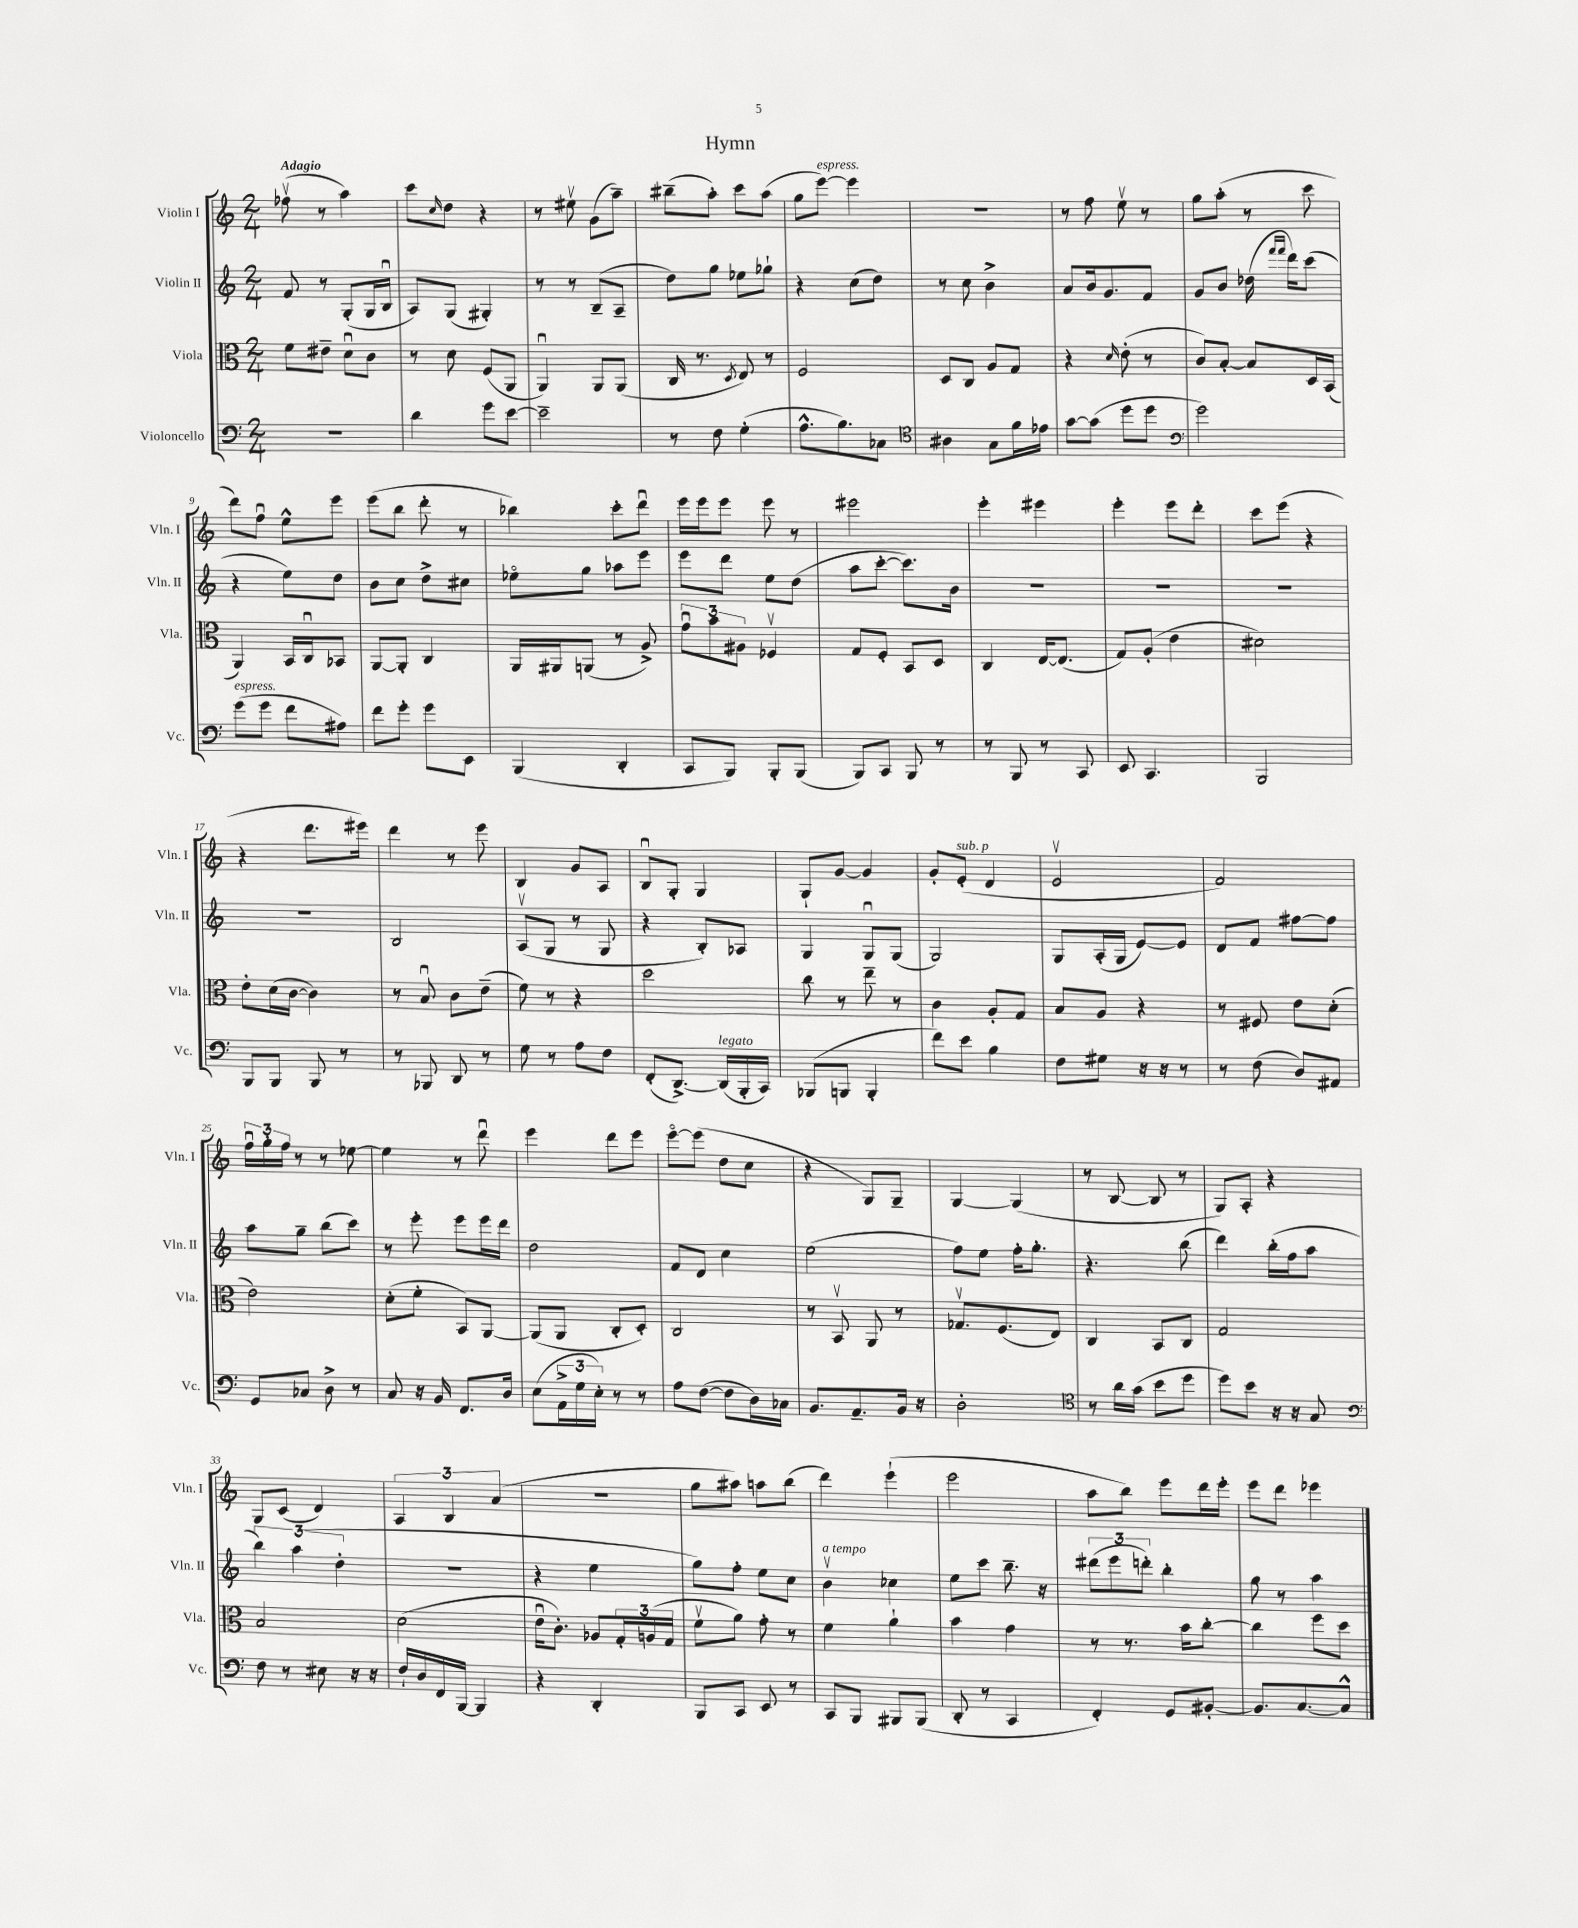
\header { title = "Hymn" }
<<
\new StaffGroup <<
\new Staff = "s0" \with { instrumentName = "Violin I" shortInstrumentName = "Vln. I" } {
    \clef treble \key c \major \numericTimeSignature \time 2/4 \tempo "Adagio"
    fes''8\upbow( r8 a''4) |
    c'''8 \grace { c''16 } d''8 r4 |
    r8 eis''8\upbow g'8( a''8--) |
    bis''8--( a''8-.) c'''8 a''8( |
    g''8 e'''8~^\markup { \italic "espress." }) e'''4 |
    r2 |
    r8 f''8 e''8\upbow r8 |
    g''8 a''8-.( r8 c'''8 |
    d'''8) f''8\downbow e''8-^ e'''8 |
    e'''8( b''8 d'''8-. r8 |
    bes''4) c'''8-. d'''8\downbow |
    e'''16 e'''16 e'''8 e'''8 r8 |
    eis'''2 |
    e'''4-. eis'''4 |
    e'''4-. e'''8 d'''8-. |
    c'''8 e'''8( r4 |
    r4 d'''8. eis'''16) |
    d'''4 r8 e'''8 |
    b4 g'8 a8 |
    b8\downbow g8-. g4 |
    g8-! g'8~ g'4 |
    g'8-. e'8-.^\markup { \italic "sub. p" }( d'4 |
    e'2\upbow |
    f'2) |
    \tuplet 3/2 { f''16\downbow g''16-. f''16 } r8 r8 ees''8~ |
    ees''4 r8 d'''8\downbow |
    e'''4 d'''8 e'''8 |
    e'''8~\flageolet e'''8( d''8 c''8 |
    r4 g8) g8-- |
    g4~ g4( |
    r8 b8~ b8 r8 |
    g8) a8-. r4 |
    g8 c'8( d'4) |
    \tuplet 3/2 { a4 b4 a'4( } |
    R2 |
    g''8 ais''8) a''8 b''8( |
    d'''4) e'''4-!( |
    e'''2 |
    a''8 b''8) e'''8 d'''16 e'''16-. |
    e'''8 d'''8 ees'''4 \bar "|." |
}
\new Staff = "s1" \with { instrumentName = "Violin II" shortInstrumentName = "Vln. II" } {
    \clef treble \key c \major \numericTimeSignature \time 2/4
    f'8 r8 g8-.( g16 b16\downbow |
    a8) g8( gis4-.) |
    r8 r8 b8--( a8-- |
    d''8) g''8 ees''8 ges''8-! |
    r4 c''8( d''8) |
    r8 c''8 b'4-> |
    a'8 b'16 g'8. f'8 |
    g'8 b'8 des''16( \grace { f'''16 f'''16 } d'''16) c'''8( |
    r4 e''8) d''8 |
    b'8 c''8 d''8-> cis''8 |
    ees''8\flageolet g''8 aes''8 e'''8 |
    e'''8 d'''8 e''8 d''8( |
    a''8 c'''8~-. c'''8.) b'16 |
    R2 |
    R2 |
    R2 |
    R2 |
    b2 |
    a8\upbow( g8 r8 g8 |
    r4 b8-.) aes8 |
    g4 g8\downbow g8( |
    g2) |
    g8 a16-.( g16 e'8~) e'8 |
    d'8 f'8 fis''8~ fis''8 |
    a''8 g''8-- b''8( c'''8) |
    r8 e'''8-. e'''8 e'''16 d'''16 |
    d''2 |
    f'8 d'8 c''4 |
    e''2( |
    f''8) e''8 f''16-. g''8.-. |
    r4. b''8( |
    d'''4) b''16-.( f''16 a''8 |
    \tuplet 3/2 { b''4) a''4( d''4-. } |
    r2 |
    r4 e''4 |
    g''8) f''8-. e''8 c''8 |
    b'4\upbow^\markup { \italic "a tempo" } ces''4 |
    e''8 c'''8 b''8.-- r16 |
    \tuplet 3/2 { dis'''8( e'''8 d'''8-.) } b''4-. |
    g''8 r8 a''4 \bar "|." |
}
\new Staff = "s2" \with { instrumentName = "Viola" shortInstrumentName = "Vla." } {
    \clef alto \key c \major \numericTimeSignature \time 2/4
    f'8 eis'8-- d'8\downbow c'8 |
    r8 d'8 f8( a,8 |
    a,4\downbow) a,8 a,8( |
    c16 r8. \acciaccatura { d8 } e8) r8 |
    f2 |
    d8 c8 a8 g8 |
    r4 \grace { d'16 } e'8-.( r8 |
    c'8) b8~-. b8 d16 b,16( |
    a,4) b,16 c16\downbow bes,8 |
    a,8~ a,8-. c4 |
    a,16 ais,16 a,8( r8 a8->) |
    \tuplet 3/2 { g'8\downbow b'8 ais8 } fes4\upbow |
    g8 f8-. b,8 d8 |
    c4 e16~ e8.( |
    g8) a8-.( e'4 |
    dis'2) |
    e'8-. d'16( c'16~ c'4) |
    r8 b8\downbow c'8 e'8--( |
    f'8) r8 r4 |
    d''2 |
    c''8 r8 e''8-- r8 |
    c'4 a8-. g8 |
    b8 a8 r4 |
    r8 fis8 e'8 d'8-.( |
    e'2) |
    d'8-.( f'8-. b,8) a,8~ |
    a,8( a,8 c8-. d8-.) |
    c2 |
    r8 b,8\upbow a,8 r8 |
    ges8.\upbow f8.( e8) |
    c4 b,8 c8 |
    g2 |
    b2 |
    d'2( |
    e'16\downbow c'8.-.) aes8 \tuplet 3/2 { g16-. a16( g16 } |
    f'8\upbow a'8) g'8-. r8 |
    f'4 a'4-! |
    b'4 g'4 |
    r8 r8. b'16 c''8~-. |
    c''4 f''8 d''8 \bar "|." |
}
\new Staff = "s3" \with { instrumentName = "Violoncello" shortInstrumentName = "Vc." } {
    \clef bass \key c \major \numericTimeSignature \time 2/4
    R2 |
    d'4 g'8 e'8~ |
    e'2-- |
    r8 f8 g4-.( |
    a8.-^ b8.) ces8 |
    \clef tenor ais4 g8 f'16 ees'16 |
    g'8~ g'8( d''8 d''8 |
    \clef bass g'2) |
    g'8^\markup { \italic "espress." }( g'8 f'8 ais8) |
    f'8 g'8-. g'8 e,8 |
    b,,4( d,4-. |
    c,8 b,,8) b,,8-. b,,8( |
    b,,8) c,8 b,,8 r8 |
    r8 b,,8 r8 c,8 |
    e,8 c,4. |
    b,,2 |
    b,,8 b,,8 b,,8 r8 |
    r8 bes,,8 d,8 r8 |
    g8 r8 a8 f8 |
    f,8-.( d,8.~->) d,16^\markup { \italic "legato" }( b,,16-. c,16) |
    bes,,8( b,,8 b,,4-. |
    f'8) e'8 b4 |
    f8 gis8 r16 r16 r8 |
    r8 f8( d8) ais,8 |
    g,8 ces8 d8-> r8 |
    c8 r16 b,16 f,8. d16 |
    e8( \tuplet 3/2 { a,16-> g16 e16-.) } r8 r8 |
    a8 f8~( f8 d16) ces16 |
    b,8. a,8.-- b,16 r16 |
    d2-. |
    \clef tenor r8 a'16 g'16( b'8 d''8 |
    d''8) b'8 r16 r16 g8 |
    \clef bass f8 r8 eis8 r16 r16 |
    f16-! d16 f,16 b,,16~ b,,4 |
    r4 d,4-. |
    b,,8 c,8 e,8 r8 |
    c,8 b,,8 bis,,8 bis,,8( |
    d,8-. r8 c,4 |
    f,4-.) g,8 bis,8~-. |
    bis,8. c8.~ c8-^ \bar "|." |
}
>>
>>
